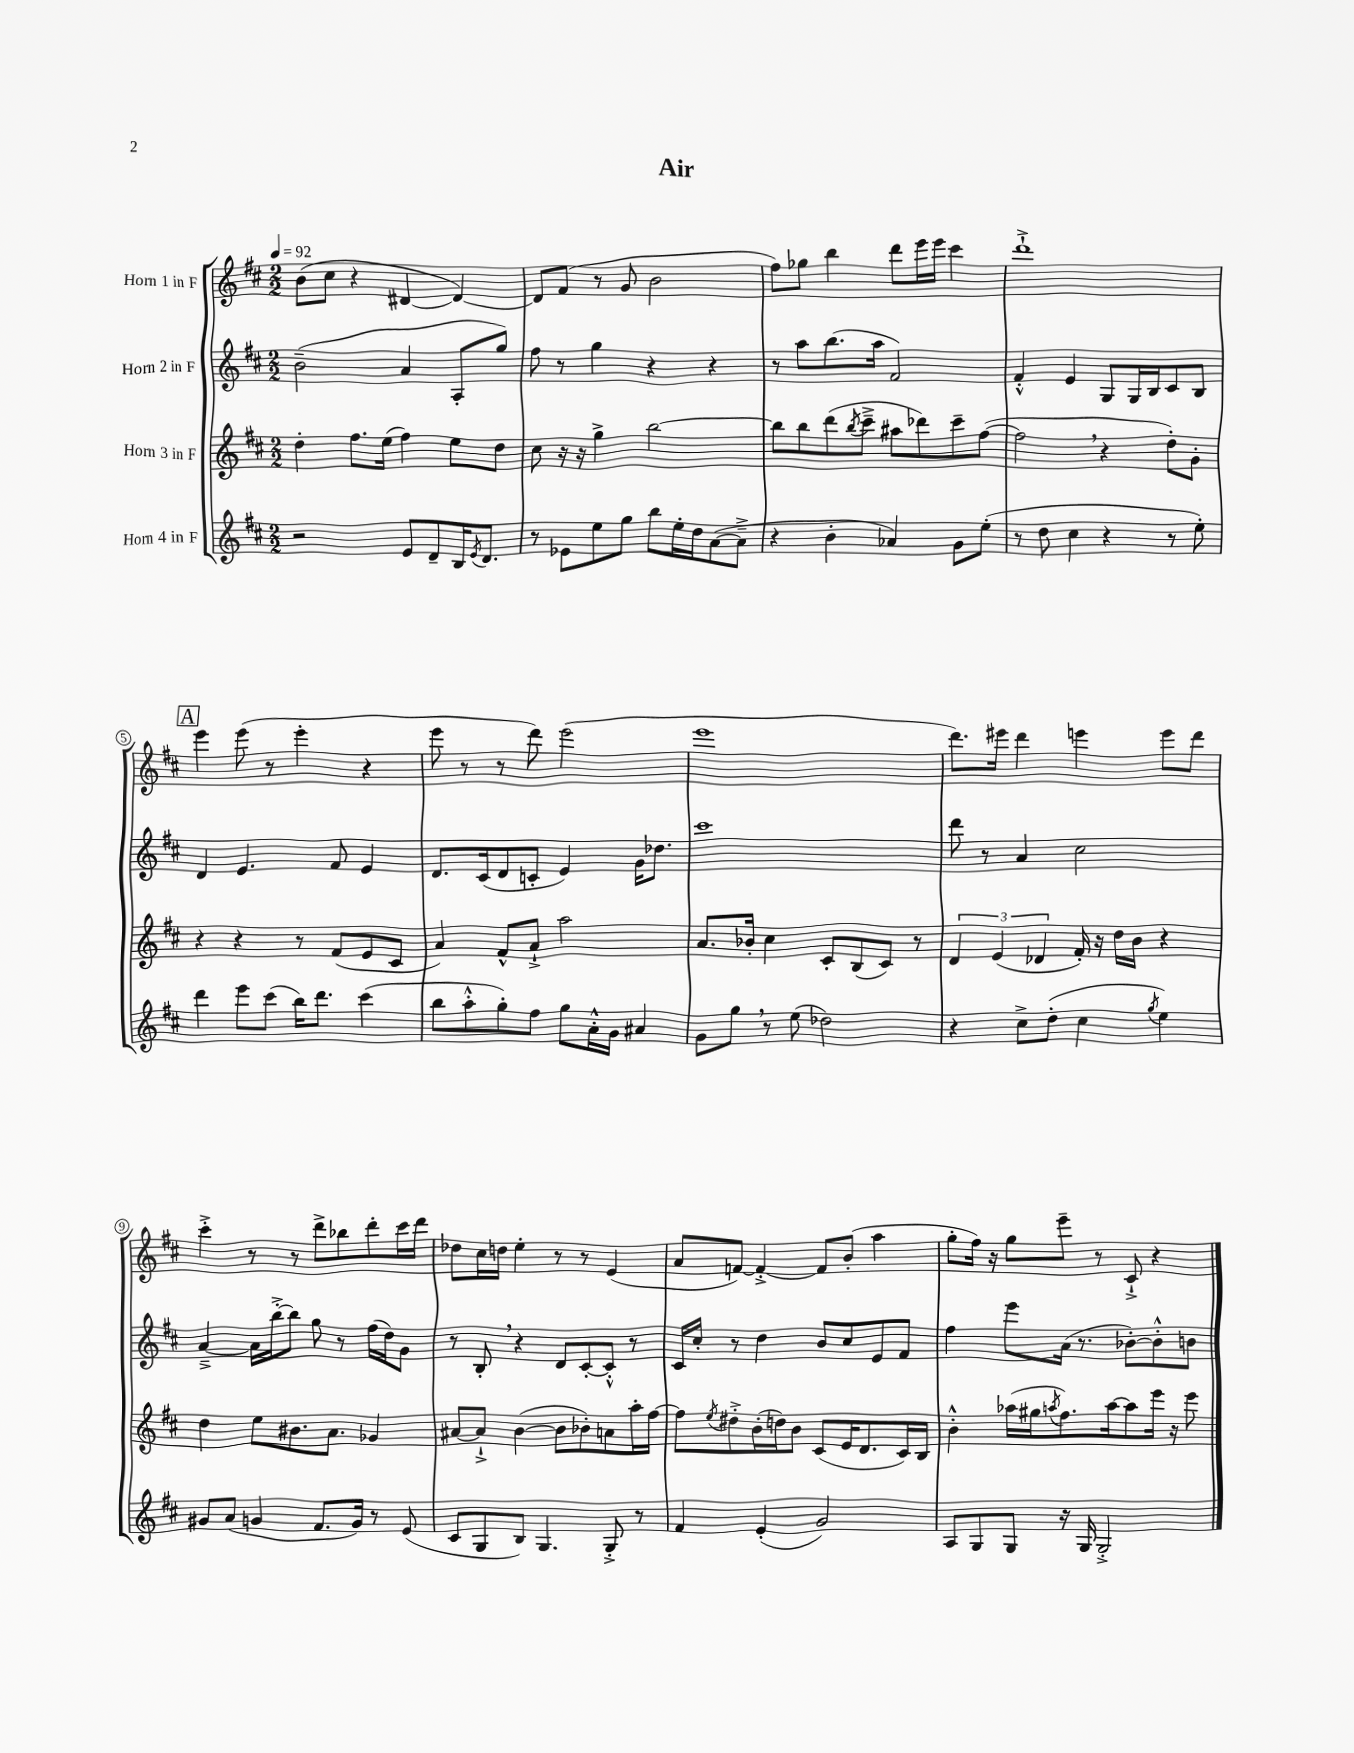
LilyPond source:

\header { title = "Air" }
<<
\new StaffGroup <<
\new Staff = "s0" \with { instrumentName = "Horn 1 in F" } {
    \clef treble \key d \major \numericTimeSignature \time 2/2 \tempo 4 = 92
    b'8( cis''8 r4 dis'4~ dis'4~) |
    dis'8 fis'8( r8 g'8 b'2 |
    fis''8) ges''8 b''4 d'''8 e'''16 e'''16 cis'''4 |
    d'''1-!-> |
    \mark \markup { \box "A" } e'''4 e'''8( r8 e'''4-. r4 |
    e'''8 r8 r8 d'''8) e'''2( |
    e'''1 |
    d'''8.) eis'''16 d'''4 e'''4 e'''8 d'''8 |
    cis'''4-.-> r8 r8 d'''8-> bes''8 d'''8-. cis'''16 d'''16 |
    des''8 cis''16 d''16 e''4-. r8 r8 e'4( |
    a'8 f'8~) f'4~-.-> f'8 b'8-.( a''4 |
    g''8-. fis''16) r16 g''8 e'''8-- r8 cis'8-!-> r4 \bar "|." |
}
\new Staff = "s1" \with { instrumentName = "Horn 2 in F" } {
    \clef treble \key d \major \numericTimeSignature \time 2/2
    b'2--( a'4 a8-. g''8) |
    fis''8 r8 g''4 r4 r4 |
    r8 a''8 b''8.( a''16 fis'2) |
    fis'4-.-^ e'4 g8 g16 b16 cis'8 b8 |
    \mark \markup { \box "A" } d'4 e'4. fis'8 e'4 |
    d'8. cis'16( d'8 c'8-. e'4) g'16 des''8. |
    cis'''1 |
    d'''8 r8 a'4 cis''2 |
    a'4~---> a'16 b''16~-.-> b''8 g''8 r8 fis''16( d''16) g'8 |
    r8 b8-. \breathe r4 d'8 cis'8~-. cis'8-.-^ r8 |
    cis'16 cis''16-. r8 d''4 b'8 cis''8 e'8 fis'8 |
    fis''4 e'''8 a'16( r8. bes'8~-.) bes'8-.-^ b'8 \bar "|." |
}
\new Staff = "s2" \with { instrumentName = "Horn 3 in F" } {
    \clef treble \key d \major \numericTimeSignature \time 2/2
    d''4-. fis''8. e''16( fis''4) e''8 d''8 |
    cis''8 r16 r16 g''4-> b''2~ |
    b''8 b''8 d'''8( \acciaccatura { b''8 } cis'''8---> ais''8 des'''8) cis'''8-- fis''8~( |
    fis''2 \breathe r4 d''8-.) g'8-. |
    \mark \markup { \box "A" } r4 r4 r8 fis'8( e'8 cis'8 |
    a'4) fis'8-^ a'8-!-> a''2 |
    a'8. bes'16-. cis''4 cis'8-. b8( cis'8) r8 |
    \tuplet 3/2 { d'4 e'4( des'4 } fis'16-.) r16 d''16 b'16 r4 |
    d''4 e''8 bis'8. a'8. ges'4 |
    ais'8~ ais'8-!-> b'4~( b'8 bes'8-.) a'8 a''16-. fis''16~ |
    fis''8 \acciaccatura { e''8 } dis''8-.-> b'16-.( d''16) b'8 cis'8( e'16 d'8. cis'16) b16 |
    b'4-.-^ aes''16( gis''16 \acciaccatura { a''8 } fis''8.) a''16~ a''8 e'''16 r16 e'''8 \bar "|." |
}
\new Staff = "s3" \with { instrumentName = "Horn 4 in F" } {
    \clef treble \key d \major \numericTimeSignature \time 2/2
    r2 e'8 d'8-- b16 \acciaccatura { e'8 } d'8. |
    r8 ees'8 e''8 g''8 b''8 e''16-. d''16 a'8~( a'8---> |
    r4 b'4-. aes'4) g'8 e''8-.( |
    r8 d''8 cis''4 r4 r8 e''8-.) |
    \mark \markup { \box "A" } d'''4 e'''8 cis'''8( b''16) d'''8. cis'''4( |
    b''8 a''8-.-^ g''8-.) fis''8 g''8 a'16-.-^ g'16 ais'4 |
    g'8 g''8 \breathe r8 e''8( des''2) |
    r4 cis''8-> d''8-.( cis''4 \acciaccatura { g''8 } e''4) |
    gis'8 a'8( g'4 fis'8. g'16) r8 e'8( |
    cis'8 g8 b8) g4. g8-.-> r8 |
    fis'4 e'4-.( g'2) |
    a8 g8 g8 r16 g16 g2-.-> \bar "|." |
}
>>
>>
\layout { \context { \Score \override BarNumber.stencil = #(make-stencil-circler 0.1 0.3 ly:text-interface::print) } }
